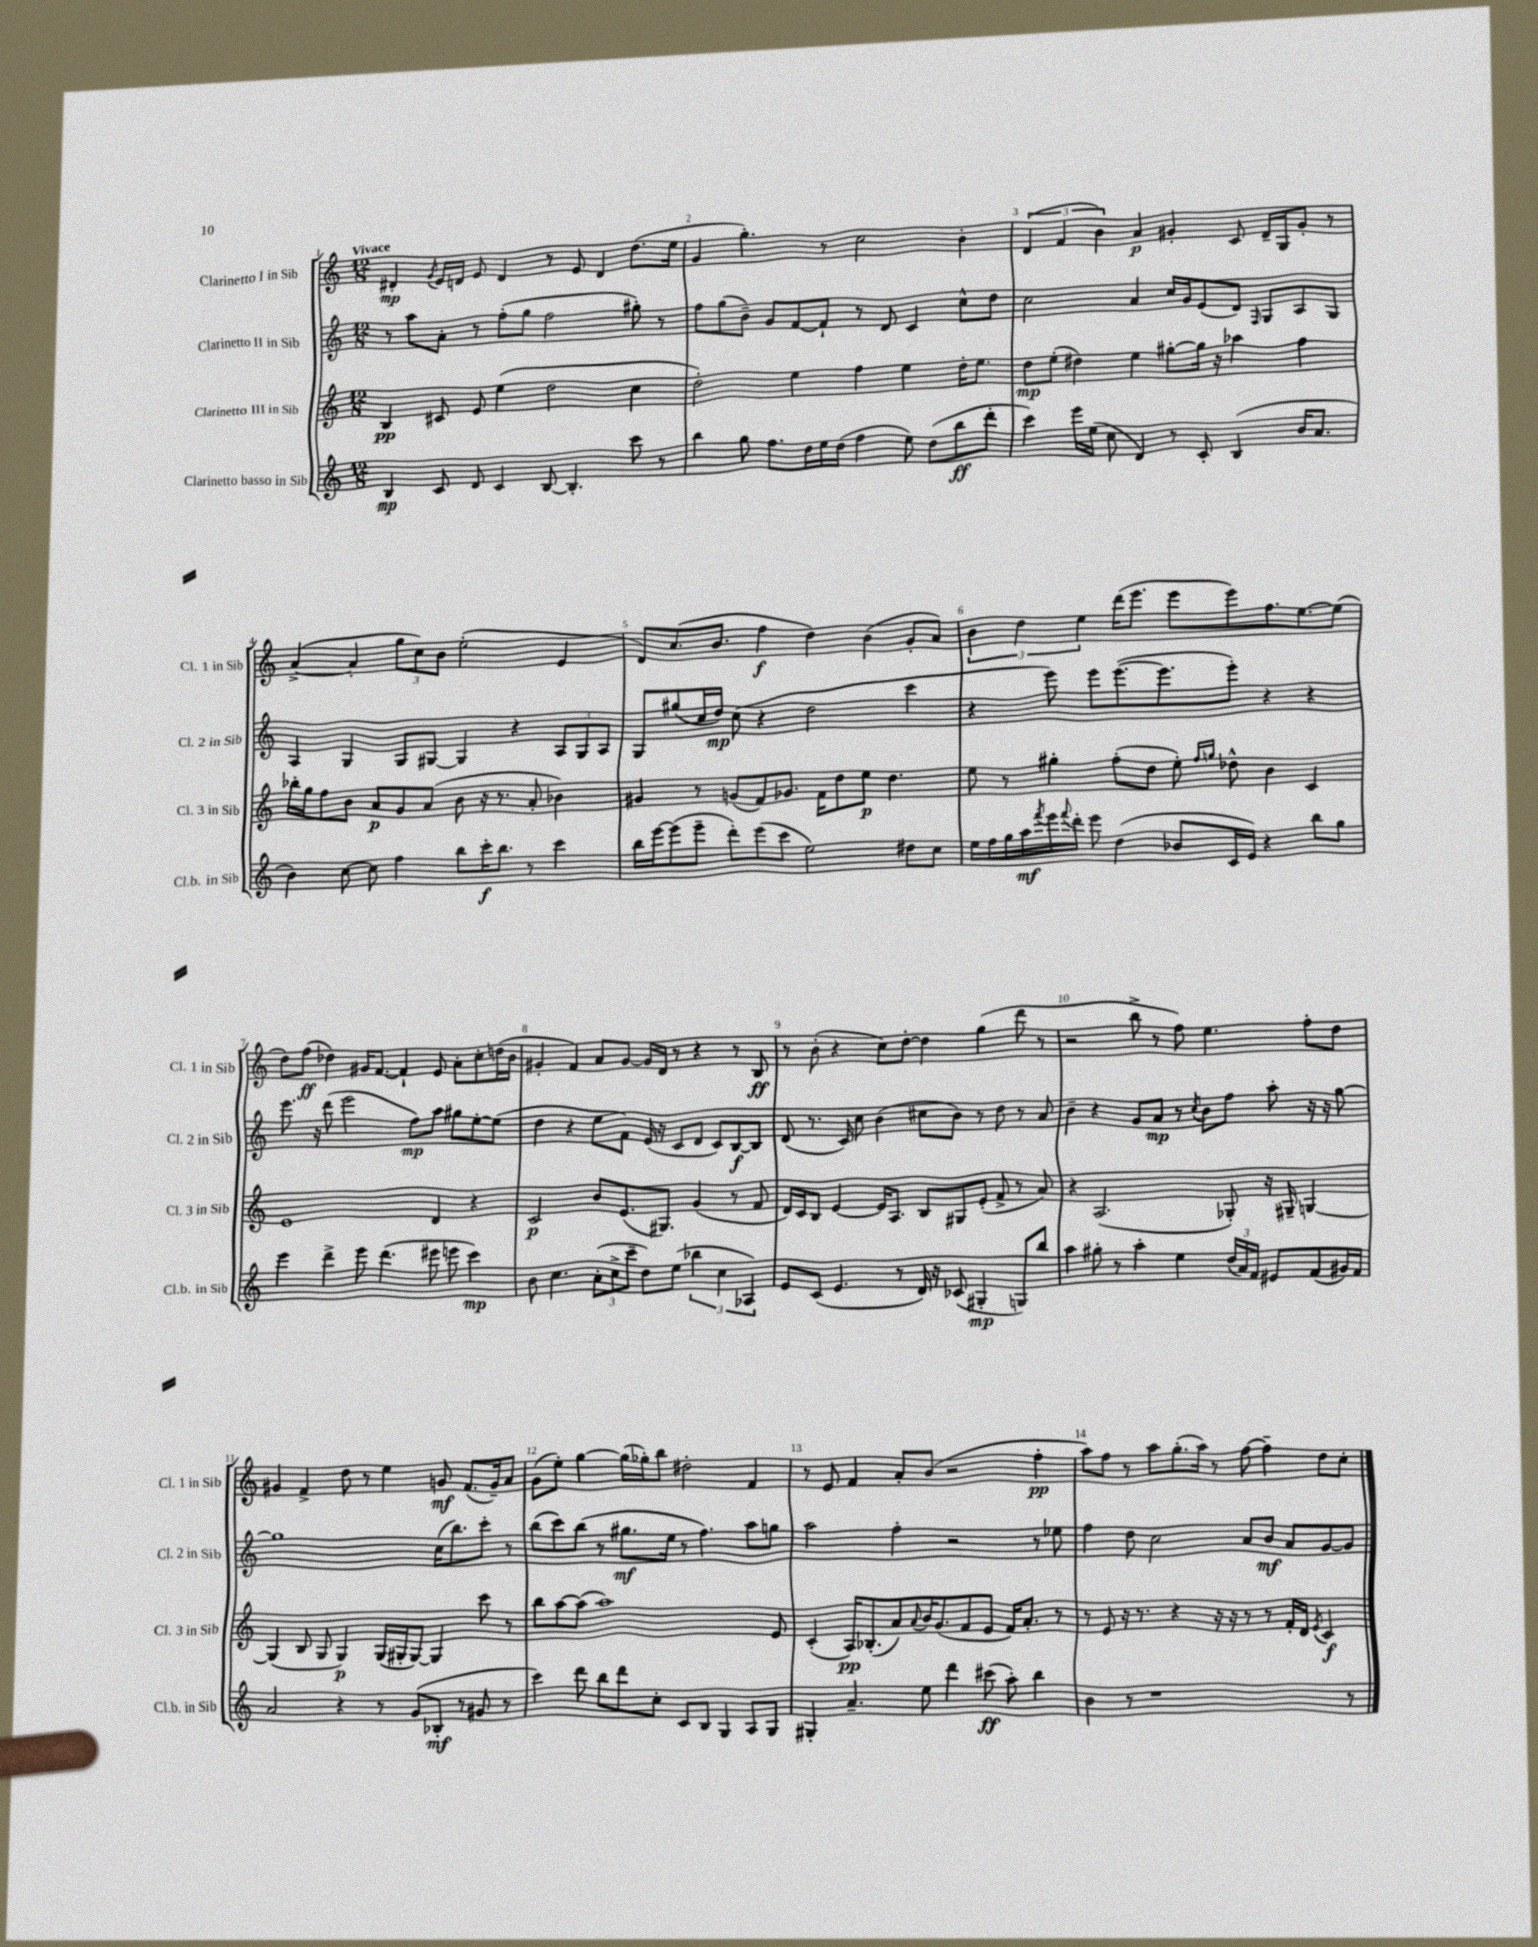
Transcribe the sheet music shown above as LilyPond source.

<<
\new StaffGroup <<
\new Staff = "s0" \with { instrumentName = "Clarinetto I in Sib" shortInstrumentName = "Cl. 1 in Sib" } {
    \clef treble \key c \major \numericTimeSignature \time 12/8 \tempo "Vivace"
    dis'4-.\mp \acciaccatura { g'8 } e'16 d'16 e'8 d'4 r8 e'8 d'4 d''8.( e''16 |
    g'4 g''4.-.) r8 c''2 b'4-. |
    \tuplet 3/2 { d'4( f'4 b'4) } a'4\p gis'4-. c'8 d'16-- g16 gis'8-. r8 |
    a'4~->( a'4-. \tuplet 3/2 { g''8 c''8) b'8 } e''2-.( e'4 |
    d'8) c''8.( b'8. f''4\f d''4) b'4( g'8-. a'8) |
    \tuplet 3/2 { b'4 d''4 e''4 } d'''16( e'''8. e'''8 e'''8) f''8. e''8.~ e''8( |
    d''8) f''8\ff( des''4) gis'16 f'8.~ f'4-! e'8 a'8-. c''8-. d''16( b'16 |
    gis'4-. f'4) a'8 gis'8~ gis'16 d'16 r8 r4 r8 b8\ff |
    r8 b'8-.( r4 c''8) d''8~-. d''4 g''4( d'''8 r8 |
    r2 b''8-> r8 f''8) e''4. f''8-. d''8 |
    gis'4 f'4-> d''8 r8 e''4 g'8\mf f'8.( g'16--) a'8 |
    g'8( e''8-.) g''4~ g''16( ges''16-.) b''8 dis''2-. f'4 |
    r8 e'8 f'4 a'8-. b'8( r2 f''4-.\pp |
    a''8) f''8 r8 a''8 g''8.-.( a''16) r8 f''8~ f''4-- d''8 c''8-. \bar "|." |
}
\new Staff = "s1" \with { instrumentName = "Clarinetto II in Sib" shortInstrumentName = "Cl. 2 in Sib" } {
    \clef treble \key c \major \numericTimeSignature \time 12/8
    r8 a''8 a'8-. r8 f''8-.( g''8 f''2 gis''8-.) r8 |
    f''8 g''8( b'8--) g'8 f'8~ f'8-! r8 d'8 c'4 c''8-^ d''8 |
    c''2 a'4 c''16 g'16 e'8( d'8) \grace { f16 } g8 a8 g8 |
    a4 g4 g8 gis8~ gis4 r4 \tuplet 3/2 { a8 gis8 a8 } |
    g8 gis''8( c''16 d''16\mp) c''8( r4 d''2 c'''4 |
    r4 e'''8) e'''8 e'''8.~( e'''8. e'''8-.) r4 r4 |
    e'''8. r16 d'''8( e'''2 f''8\mp) a''8 gis''8 e''8~-. e''8( |
    d''4 r4 e''8 f'8) e'16( r16 c'8 d'8 c'8) b8~\f b8 |
    d'8( r8. c'16) c''8 b'4( cis''8 b'8) r8 d''8 r8 a'8 |
    b'4-- r4 g'8 a'8\mp r8 \acciaccatura { c''8 } b'8 f''8 a''8-. r16 r16 g''8~ |
    g''1 c''16( b''8.) c'''8-. r8 |
    b''8( c'''8) b''8( r8 gis''8.\mf e''16 r8 f''4.) a''8 g''8 |
    a''2 f''4-. r2 r8 ees''8 |
    f''4 d''8 c''2 a'8 b'8\mf a'8 g'8~ g'8 \bar "|." |
}
\new Staff = "s2" \with { instrumentName = "Clarinetto III in Sib" shortInstrumentName = "Cl. 3 in Sib" } {
    \clef treble \key c \major \numericTimeSignature \time 12/8
    b4\pp cis'8 e'8 e''4( d''2 c''4 |
    d''2-.) e''4 f''4 e''4 d''16-. e''8. |
    d''8\mp e''8-.( dis''4) e''4 gis''8~-. gis''16 r16 aes''4 f''4 |
    bes''16-. g''16 f''8 b'8 a'8\p g'8 a'8( b'8 r16 r8. a'8-. bes'4) |
    gis'4 r8 g'8( f'8) ges'8. f'16 d''8 e''8\p d''4. |
    e''8 r8 gis''4-. f''8-.( d''8 e''8-.) \grace { f''16 g''16 } des''8-^ b'4 c'4 |
    e'1 d'4 r4 |
    c'2\p b'8 e'8.( gis8.) g'4( r8 f'8 |
    d'16) c'16 b8 e'4~ e'16 a8. b8 gis8 e'8-.( f'8-> r8 a'8) |
    r4 a2.( ges8-.) r16 gis16-- g4~ |
    g4( b8 g8 g4\p) g16( gis16-. gis8~) gis4 c'''8 r8 |
    b''8 a''8~ a''8( a''1) e'8 |
    c'4-.( a16\pp) bes8.-.( a'8) \appoggiatura { a'8 } b'16 g'8.( f'8 e'8 f'16) a'8.-. r8 |
    r8 e'8 r16 r8. r4 r16 r16 r8 r8 f'16-. d'16 \acciaccatura { e'8 } c'4\f \bar "|." |
}
\new Staff = "s3" \with { instrumentName = "Clarinetto basso in Sib" shortInstrumentName = "Cl.b. in Sib" } {
    \clef treble \key c \major \numericTimeSignature \time 12/8
    b4\mp c'8 d'8 c'4 b8~ b4.-. c'''8 r8 |
    b''4 g''8 f''8. d''16 e''16 d''16( f''4 e''8) d''8( b''8\ff d'''8-. |
    c'''4) e'''16 e''16( c''8 d'4) r8 c'8-. b4( b'16 a'8. |
    b'4) c''8~ c''8 f''4 b''8 c'''16-.\f b''8. r8 c'''4 |
    b''16 e'''16~ e'''8( e'''8-- d'''8-.) e'''8( c'''8 e''2) dis''8 c''8 |
    e''16 f''16 g''16 a''16\mf \acciaccatura { f'''8 } e'''16 \appoggiatura { f'''8 } d'''16-. e'''8 d''4( bes'8 c'16 e'16) r4 b''8 g''8 |
    e'''4 d'''4-> e'''8 d'''4.( eis'''8 e'''8 c'''4\mp) |
    b'8 c''4. \tuplet 3/2 { a'8-.( c''8-> c'''8-- } d''8) e''8( \tuplet 3/2 { bes''4 c''4 aes4) } |
    e'8 c'8( e'4. r8 d'16) r16 ces'8( gis4-.\mp g8) b''8 |
    a''4 gis''8-. r8 a''4-. e''4 \tuplet 3/2 { d''16( a'16) f'16 } eis'8 f'8( gis'16) f'16 |
    a'2 r4 r8 g'8( bes8-.\mf r8 gis'8 r8 |
    c'''4) d'''8 b''8 d'''8 c''8-. c'8 b8 g4 a8 g8 |
    gis4-. a'4.-- e''8 d'''4 cis'''8\ff( a''8-.) b''4 |
    b'4 r8 r1 r8 \bar "|." |
}
>>
>>
\layout { \context { \Score \override BarNumber.break-visibility = ##(#f #t #t) barNumberVisibility = #all-bar-numbers-visible } }
